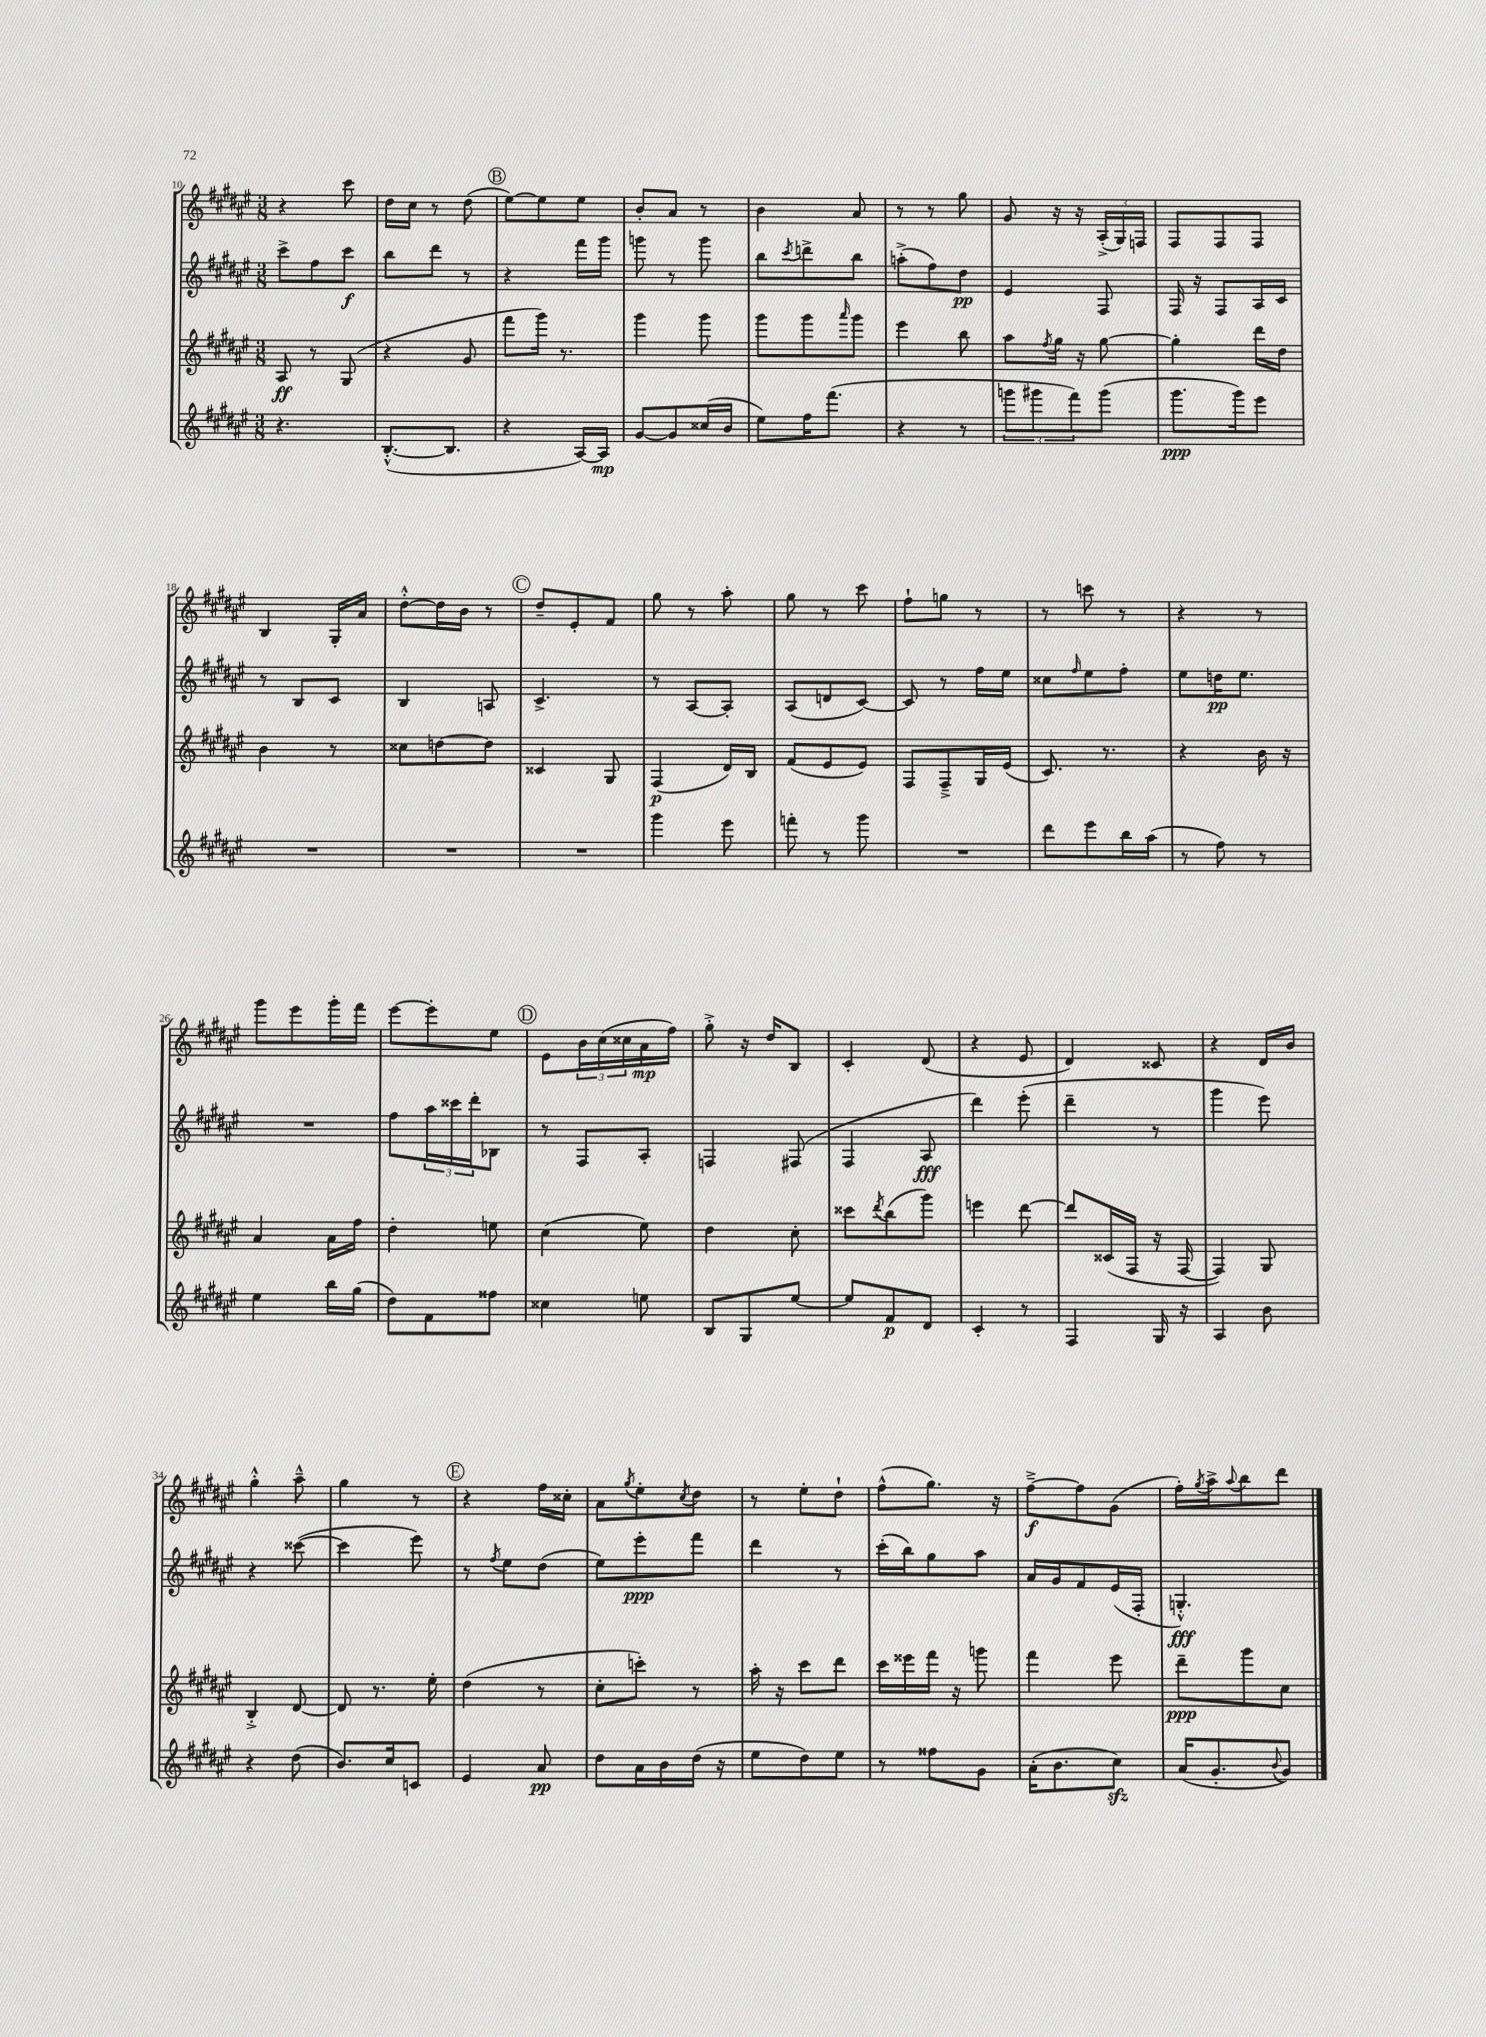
<<
\new StaffGroup <<
\new Staff = "s0" {
    \clef treble \key fis \major \numericTimeSignature \time 3/8
    r4 cis'''8 |
    dis''16 cis''16 r8 dis''8( |
    \mark \markup { \circle "B" } eis''8~) eis''8 eis''8 |
    b'8-. ais'8 r8 |
    b'4 ais'8 |
    r8 r8 gis''8 |
    gis'8 r16 r16 \tuplet 3/2 { ais16-.->( gis16) f16 } |
    fis8 fis8 fis8 |
    b4 gis16-. ais'16 |
    dis''8~-.-^ dis''16 b'16 r8 |
    \mark \markup { \circle "C" } dis''8-- eis'8-. fis'8 |
    gis''8 r8 ais''8-. |
    gis''8 r8 cis'''8 |
    fis''8-! g''8 r8 |
    r8 c'''8 r8 |
    r4 r8 |
    gis'''8 eis'''8 gis'''16-. fis'''16 |
    eis'''8~ eis'''8-. eis''8 |
    \mark \markup { \circle "D" } eis'8 \tuplet 3/2 { b'16 cis''16( cisis''16 } ais'16\mp fis''16) |
    gis''8-.-> r16 dis''16 b8 |
    cis'4-. dis'8( |
    r4 eis'8 |
    dis'4) cisis'8 |
    r4 dis'16 b'16 |
    gis''4-.-^ ais''8---^ |
    gis''4 r8 |
    \mark \markup { \circle "E" } r4 fis''16 cisis''16-. |
    ais'8 \acciaccatura { gis''8 } eis''8-. \acciaccatura { cis''8 } dis''8 |
    r8 eis''8-. dis''8-! |
    fis''8-^( gis''8.) r16 |
    fis''8~--->\f fis''8 gis'8( |
    fis''16-.) \acciaccatura { gis''8 } ais''16-> \appoggiatura { ais''8 } b''8 dis'''8 \bar "|." |
}
\new Staff = "s1" {
    \clef treble \key fis \major \numericTimeSignature \time 3/8
    cis'''8-> fis''8 cis'''8\f |
    b''8 dis'''8 r8 |
    \mark \markup { \circle "B" } r4 fis'''16 gis'''16 |
    g'''8 r8 g'''8 |
    b''8 \acciaccatura { cis'''8 } d'''8-> b''8 |
    a''8-.->( fis''8) dis''8\pp |
    eis'4 fis8 |
    fis16 r16 fis8 ais16 cis'16 |
    r8 b8 cis'8 |
    b4 a8 |
    \mark \markup { \circle "C" } cis'4.-> |
    r8 ais8~ ais8-. |
    ais8( d'8 cis'8~) |
    cis'8 r8 fis''16 eis''16 |
    cisis''8 \grace { fis''16 } eis''8 fis''8-. |
    eis''8 d''16\pp eis''8. |
    R4. |
    fis''8 \tuplet 3/2 { ais''16 cisis'''16 dis'''16-. } bes8 |
    \mark \markup { \circle "D" } r8 fis8 ais8-. |
    f4 fis8( |
    fis4 ais8\fff |
    dis'''4) eis'''8-.( |
    dis'''4-- r8 |
    gis'''4 eis'''8) |
    r4 cisis'''8~( |
    cisis'''4 eis'''8) |
    \mark \markup { \circle "E" } r8 \acciaccatura { fis''8 } eis''8 dis''8( |
    eis''8) eis'''8-.\ppp fis'''8 |
    dis'''4 r8 |
    cis'''16-.( b''16) gis''8 ais''8 |
    ais'16 gis'16 fis'8 eis'16( fis16-. |
    g4.-.-^\fff) \bar "|." |
}
\new Staff = "s2" {
    \clef treble \key fis \major \numericTimeSignature \time 3/8
    ais8\ff r8 gis8( |
    r4 gis'8 |
    \mark \markup { \circle "B" } fis'''8 gis'''16) r8. |
    gis'''4 gis'''8 |
    gis'''8 gis'''8 \grace { ais'''16 } gis'''8 |
    eis'''4 b''8 |
    ais''8 \acciaccatura { fis''8 } gis''16 r16 gis''8~ |
    gis''4-. dis'''16 dis''16 |
    b'4 r8 |
    cisis''8 d''8~ d''8 |
    \mark \markup { \circle "C" } cisis'4 gis8 |
    fis4\p( dis'16) b16 |
    fis'8( eis'8 eis'8) |
    fis8 fis8---> gis16 eis'16( |
    cis'8.) r8. |
    r4 b'16 r16 |
    ais'4 ais'16 fis''16 |
    dis''4-. e''8 |
    \mark \markup { \circle "D" } cis''4( eis''8) |
    dis''4 cis''8-. |
    cisis'''8 \acciaccatura { dis'''8 } b''8( gis'''8) |
    e'''4 dis'''8~ |
    dis'''8 cisis'16( fis16 r16 fis16~ |
    fis4) gis8 |
    b4-.-> dis'8~ |
    dis'8 r8. eis''16-. |
    \mark \markup { \circle "E" } dis''4( r8 |
    cis''8-. c'''8-.) r8 |
    ais''16-. r16 cis'''8 dis'''8 |
    cis'''16 eisis'''16 fis'''16 r16 g'''8 |
    fis'''4 eis'''8 |
    dis'''8--\ppp gis'''8 cis''8 \bar "|." |
}
\new Staff = "s3" {
    \clef treble \key fis \major \numericTimeSignature \time 3/8
    r4. |
    b8.~-.-^( b8. |
    \mark \markup { \circle "B" } r4 ais16~) ais16\mp |
    gis'8~ gis'8 cisis''16( b'16 |
    eis''8) fis''16 fis'''8.( |
    r4 r8 |
    \tuplet 3/2 { g'''8 gis'''8 fis'''8) } gis'''8( |
    gis'''8.\ppp gis'''16) eis'''8 |
    R4. |
    R4. |
    \mark \markup { \circle "C" } R4. |
    gis'''4 eis'''8 |
    f'''8-. r8 gis'''8 |
    R4. |
    dis'''8 eis'''8 b''16 ais''16( |
    r8 fis''8) r8 |
    eis''4 b''16 gis''16( |
    dis''8) fis'8 fisis''8 |
    \mark \markup { \circle "D" } cisis''4 e''8 |
    b8 gis8 eis''8~ |
    eis''8 fis'8\p dis'8 |
    cis'4-. r8 |
    fis4 gis16 r16 |
    ais4 b'8 |
    r4 dis''8( |
    b'8.) cis''16 c'8 |
    \mark \markup { \circle "E" } eis'4 ais'8\pp |
    dis''8 ais'16 b'16 dis''16( r16 |
    eis''8 dis''8) eis''8 |
    r8 fisis''8 gis'8 |
    ais'16-.( b'8. cis''8\sfz) |
    ais'16( gis'8.-. \appoggiatura { b'8 } gis'8) \bar "|." |
}
>>
>>
\layout { \context { \Score currentBarNumber = #10 } }
